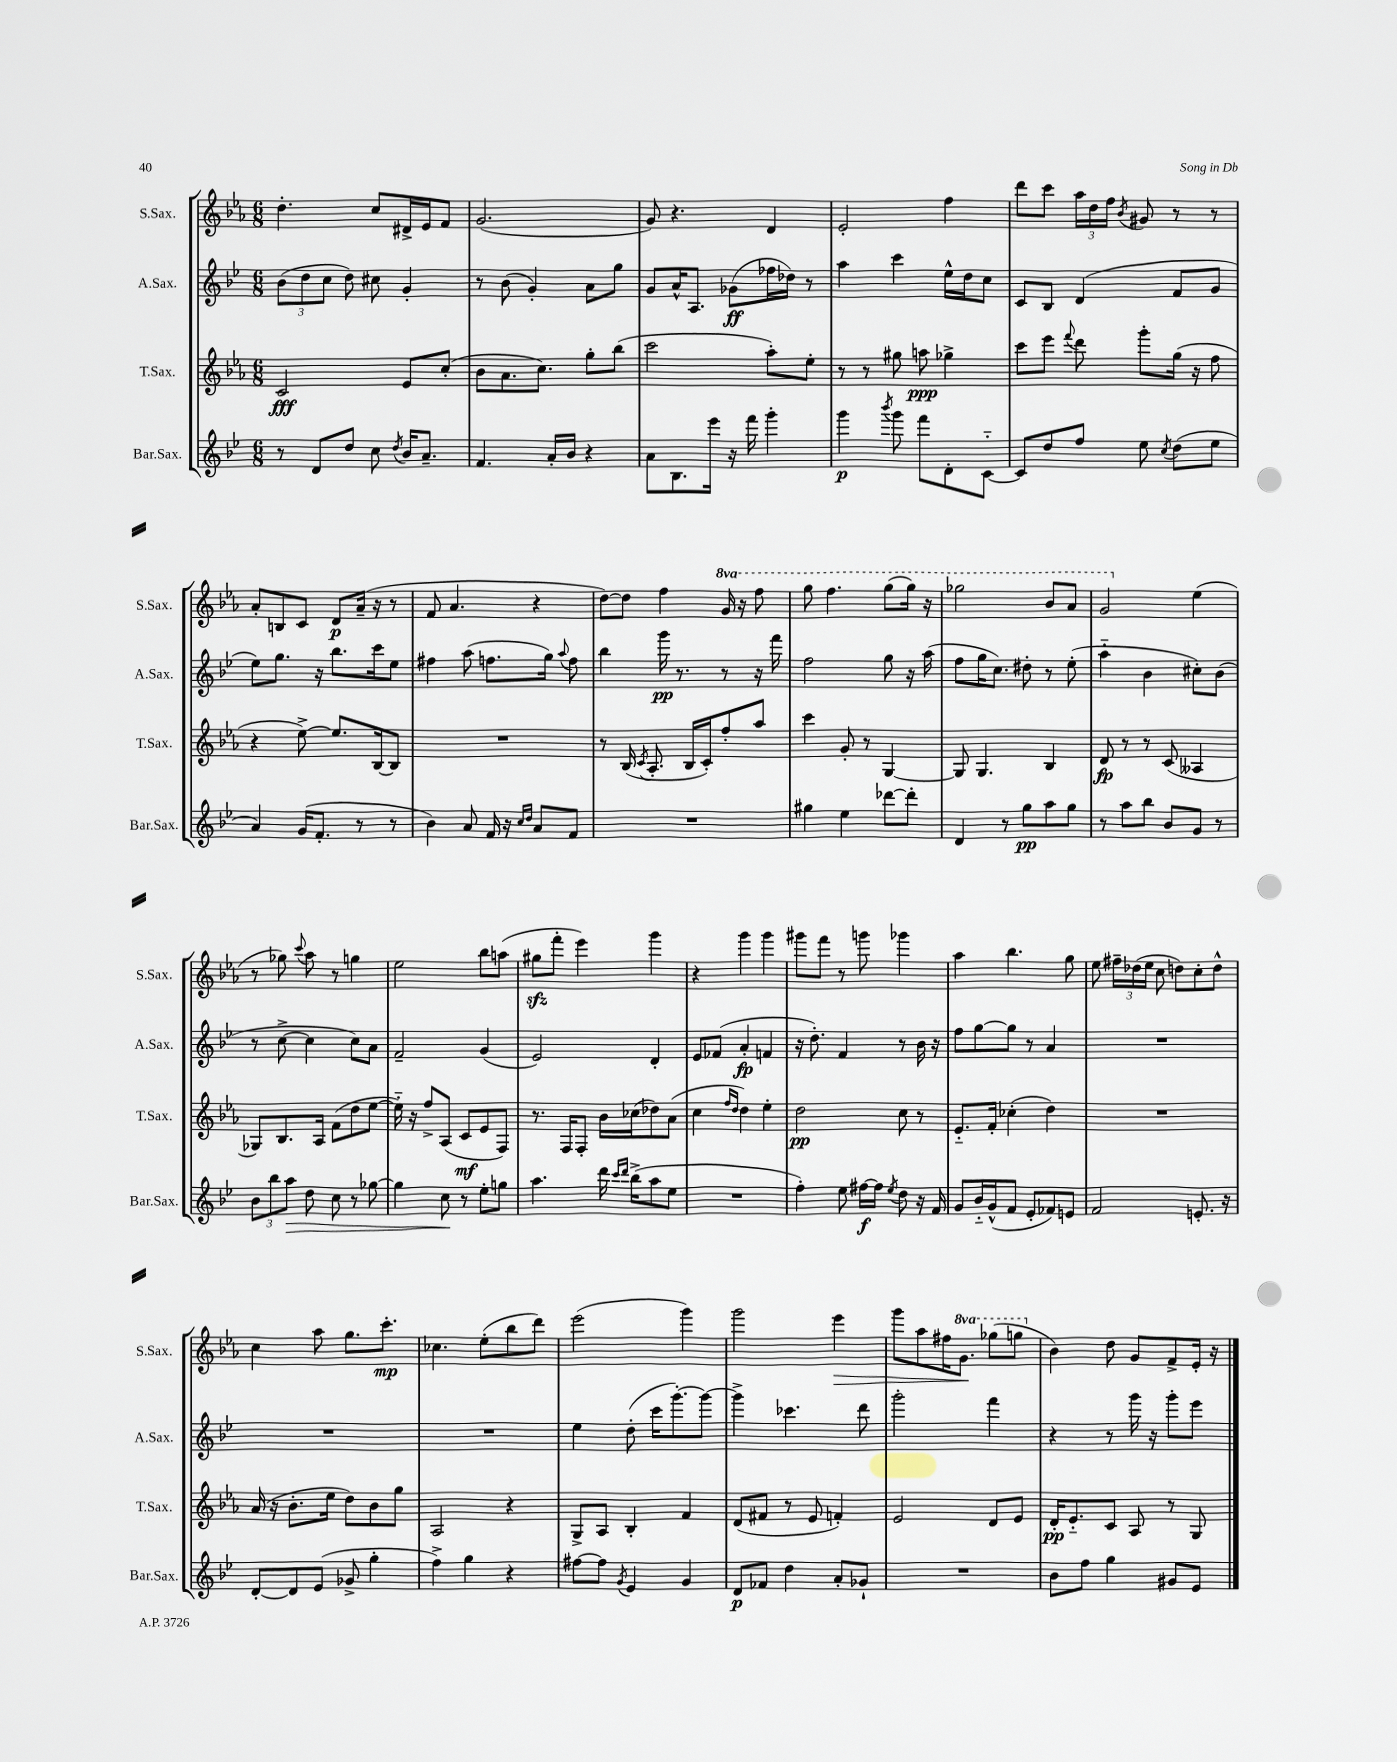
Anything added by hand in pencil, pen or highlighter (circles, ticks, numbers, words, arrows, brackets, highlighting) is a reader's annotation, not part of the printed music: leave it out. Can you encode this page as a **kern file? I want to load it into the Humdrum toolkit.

**kern	**kern	**kern	**kern
*staff4	*staff3	*staff2	*staff1
*clefG2	*clefG2	*clefG2	*clefG2
*k[b-e-]	*k[b-e-a-]	*k[b-e-]	*k[b-e-a-]
*M6/8	*M6/8	*M6/8	*M6/8
8r	2c	(12b-	4.dd'
.	.	12dd	.
8d	.	.	.
.	.	12cc	.
8dd	.	8dd)	.
8cc	.	8cc#	8cc
8qdd	.	.	.
16b-	8e-	4g'	16d#^
8.a~	.	.	16e-
.	(8cc'	.	8f
=	=	=	=
4.f	8b-	8r	(2.g
.	8.a-	(8b-	.
.	.	4g')	.
.	8.cc)	.	.
16a'	.	.	.
16b-	.	.	.
4r	8gg'	8a	.
.	(8bb-	8gg	.
=	=	=	=
8a	2ccc	8g	8g)
8.B-	.	16a^^	4.r
.	.	8.A	.
16eee-	.	.	.
16r	.	(8g-	.
16fff	.	.	.
4ggg'	8aa-')	16ff-	4d
.	.	16dd-)	.
.	8ee-'	8r	.
=	=	=	=
4ggg	8r	4aa	2e-'
.	8r	.	.
8qbbb-	.	.	.
8ggg	8gg#	4ccc	.
8fff	8aa	.	.
8d'	4gg-^	16ee-^^	4ff
.	.	16dd	.
[8c'~	.	8cc	.
=	=	=	=
8c]	8ccc	8c	8ddd
8dd	8eee-	8B-	8ccc
.	8qqfff	.	.
8ff	8ddd	(4d	24aa-
.	.	.	24dd
.	.	.	24ff
.	.	.	8qb-
8ee-	8ggg'	.	8g#
8qcc	.	.	.
(8dd	(16gg	8f	8r
.	16r	.	.
8ee-	8ff	8g	8r
=	=	=	=
4a)	4r	8ee-)	8a-'
.	.	8.gg	8B
(16g	[8ee-^)	.	8c
8.f'	.	16r	.
.	8.ee-]	8.bb-	8d
8r	.	.	(16a-~
.	[16B-	16ccc	16r
8r	8B-]	8ee-	8r
=	=	=	=
4b-)	2.r	4ff#	8f
.	.	.	4.a-
8a	.	(8aa	.
16f	.	8.ff	.
16r	.	.	.
16qqcc	.	.	.
16qqdd	.	.	.
8a	.	.	4r
.	.	16gg)	.
.	.	8qqaa	.
8f	.	8ff	.
=	=	=	=
2.r	8r	4bb-	[8dd)
.	(16B-	.	8dd]
.	8qc	.	.
.	8.A-'	.	.
.	.	16ggg	4ff
.	.	8.r	.
.	16B-	.	.
.	16c')	.	.
.	8ff'	8r	16gg
.	.	.	16r
.	8aa-	16r	8fff
.	.	16fff	.
=	=	=	=
4gg#	4ccc	2ff	8ggg
.	.	.	4.fff
4ee-	8g'	.	.
.	8r	.	.
[8ddd-	[4G	8gg	(8ggg
8ddd-']	.	16r	16ggg)
.	.	(16aa	16r
=	=	=	=
4d	8G]	8ff	2ggg-
.	4.G	16gg	.
.	.	8.cc)	.
8r	.	.	.
8gg	.	8dd#'	.
8aa	4B-	8r	8bb-
8gg	.	(8ee-'	8aa-
=	=	=	=
8r	8d	4aa'~	2gg
8aa	8r	.	.
8bb-	8r	4b-	.
8b-	(8c	.	.
8g	4A--	8cc#')	(4ee-
8r	.	(8b-	.
=	=	=	=
12b-	8G-)	8r	8r
12bb-	.	.	.
.	8.B-	[8cc^	8gg-)
12aa	.	.	.
.	.	.	8qqccc
8dd	.	4cc]	8aa-
.	16A-	.	.
8cc	(8f	.	8r
8r	8dd	8cc)	4gg
[8gg-	[8ee-	8a	.
=	=	=	=
4gg-]	16ee-'~])	2f~	2ee-
.	16r	.	.
.	8ff^	.	.
8cc	(8A-	.	.
8r	8c	.	.
8ee-'	8e-	(4g	8bb-
8gg	8F)	.	(8aa
=	=	=	=
4.aa	8.r	2e-)	8gg#
.	.	.	8fff'
.	16F	.	.
.	8F'	.	4eee-)
16ddd	16b-	.	.
16qqccc	.	.	.
16qqddd	.	.	.
(16bb-^	(16cc-	.	.
8aa	8dd-)	4d'	4ggg
8ee-	(8a-	.	.
=	=	=	=
2.r	4cc	8e-	4r
.	.	(8f-	.
.	16qqff	.	.
.	16qqdd	.	.
.	4dd)	4a'	4ggg
.	4ee-'	4f	4ggg
=	=	=	=
4ff')	2dd	16r	8ggg#
.	.	8.dd')	.
.	.	.	8fff
8ee-	.	4f	8r
[16ff#	.	.	8ggg
16ff#]	.	.	.
8qee-	.	.	.
8dd	8cc	8r	4ggg-
16r	8r	16b-	.
16f	.	16r	.
=	=	=	=
8g	8.e-'~	8ff	4aa-
16b-'~	.	[8gg	.
(16g^^	16f'	.	.
8f	(4cc-'	8gg]	4.bb-
8e-'	.	8r	.
8f-)	4dd)	4a	.
8e	.	.	8gg
=	=	=	=
2f	2.r	2.r	8ee-
.	.	.	24ff#~
.	.	.	(24dd-
.	.	.	24ee-
.	.	.	8cc
.	.	.	8dd)
8.e'	.	.	8cc'
.	.	.	8dd^^
16r	.	.	.
=	=	=	=
[8d'	(16a-	2.r	4cc
.	16r	.	.
8d]	8.b-'	.	.
(8e-	.	.	8aa-
.	16ee-	.	.
8g-^	8dd)	.	8.gg
4gg'	8b-	.	.
.	.	.	8.ccc'
.	8gg	.	.
=	=	=	=
4ff^)	2A-	2.r	4.cc-
4gg	.	.	.
.	.	.	(8ee-'
4r	4r	.	8bb-
.	.	.	8ddd)
=	=	=	=
[8ff#	8G^	4ee-	(2eee-
8ff#]	8A-	.	.
8qg	.	.	.
4e-	4B-'	(8dd'	.
.	.	16ccc	.
.	.	[8.ggg')	.
4g	4f	.	4ggg)
.	.	8ggg_	.
=	=	=	=
8d	(8d	4ggg^]	2ggg
8f-	8f#	.	.
4dd	8r	4.ccc-	.
.	8e-	.	.
8a'	4f')	.	4eee-
8g-`	.	8ddd	.
=	=	=	=
2.r	2e-	2ggg'	8ggg
.	.	.	8aa-
.	.	.	16ff#
.	.	.	8.gg
.	8d	4fff	(8ggg-
.	8e-	.	8ggg
=	=	=	=
8b-	16d'	4r	4b-)
.	8.e-'~	.	.
8ff	.	.	.
4gg	8c	8r	8dd
.	8A-	16ggg	8g
.	.	16r	.
8g#	8r	8ggg'	8f^
8e-	8G	8eee-	16e-'
.	.	.	16r
==	==	==	==
*-	*-	*-	*-
